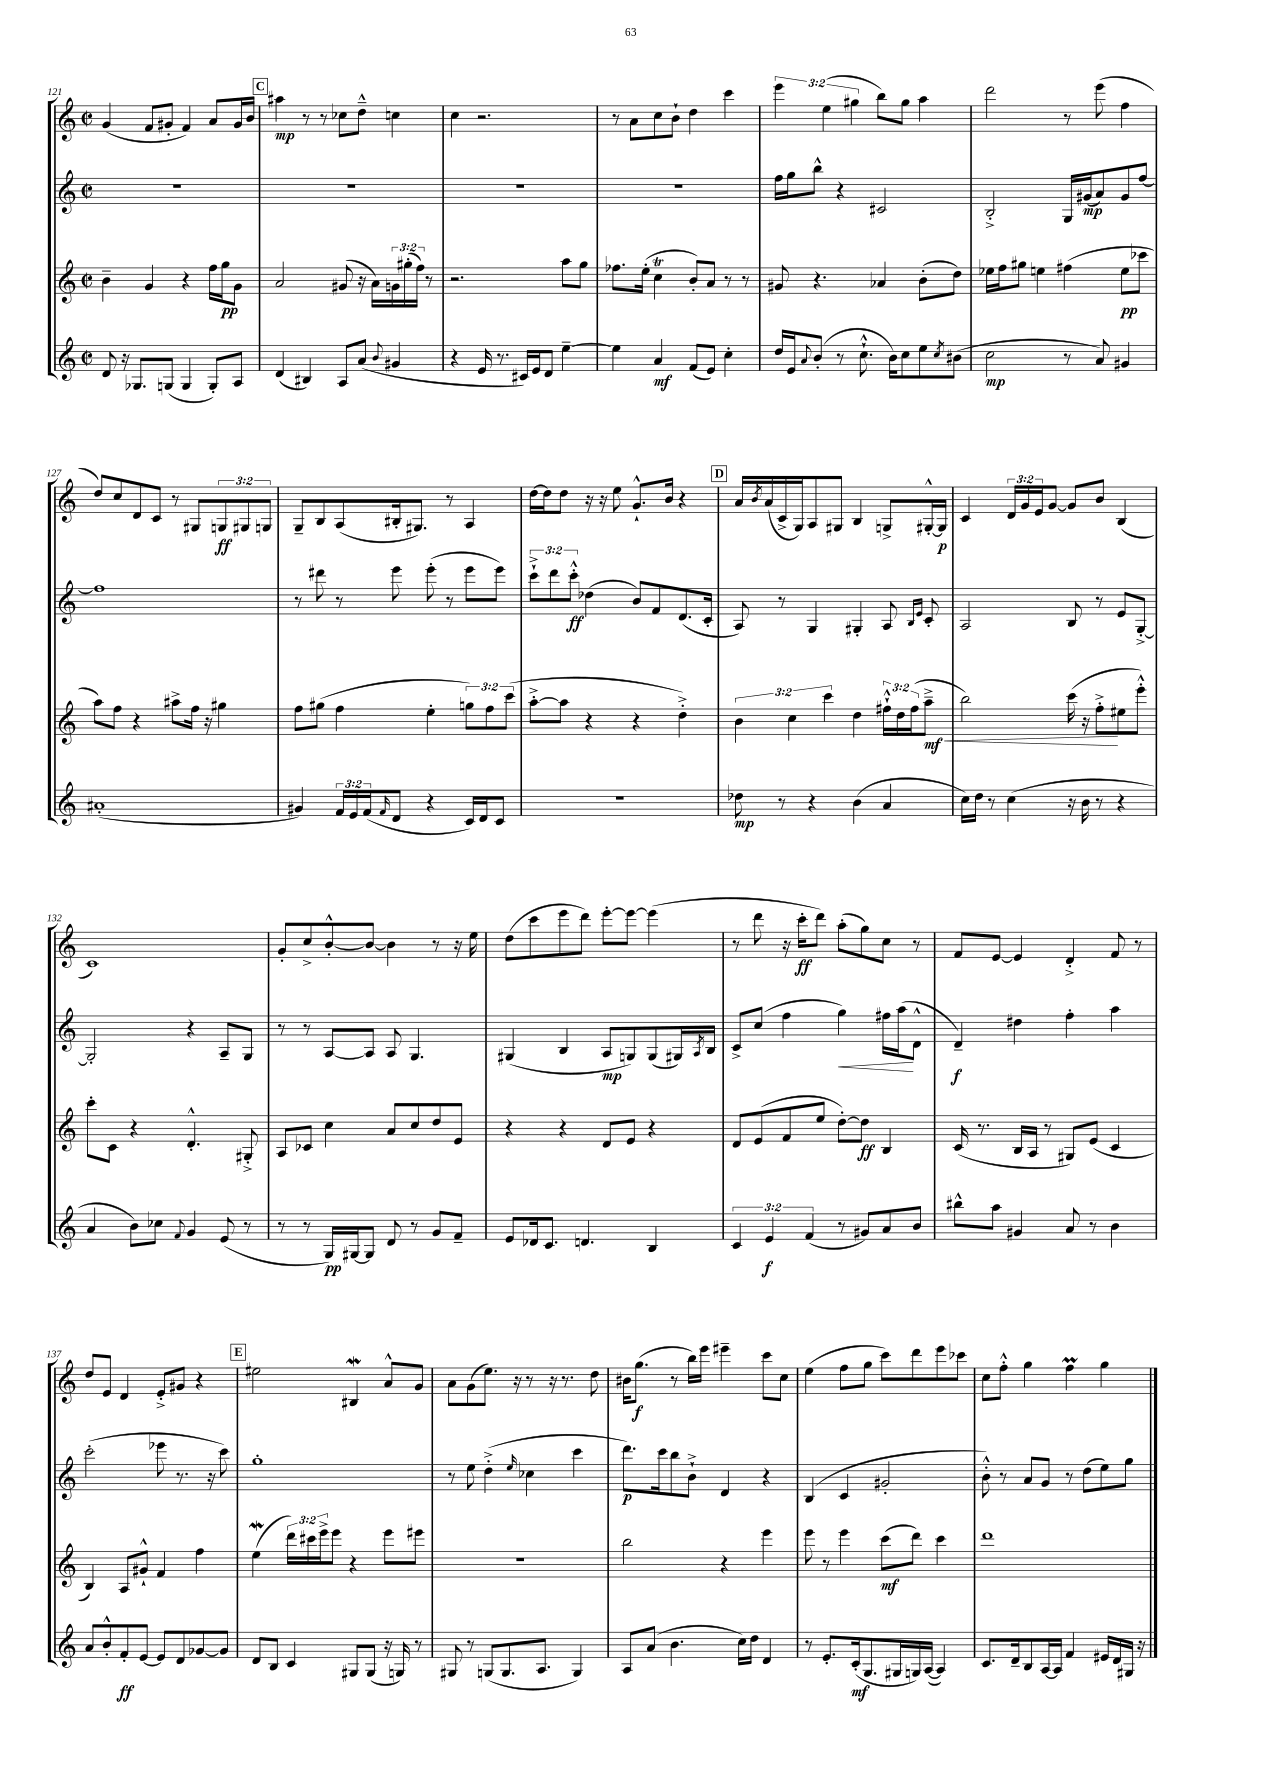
<<
\new StaffGroup <<
\new Staff = "s0" {
    \clef treble \key c \major \defaultTimeSignature \time 2/2 \override Staff.TupletNumber.text = #tuplet-number::calc-fraction-text
    g'4( f'8 gis'8-. f'4) a'8 gis'16 b'16 |
    \mark \markup { \box "C" } ais''4\mp r8 r8 ces''8 d''8---^ c''4 |
    c''4 r2. |
    r8 a'8 c''8 b'8-! d''4 c'''4 |
    \tuplet 3/2 { e'''4 e''4( gis''4 } b''8) gis''8 a''4 |
    d'''2 r8 e'''8( f''4 |
    d''8) c''8 d'8 c'8 r8 gis8 \tuplet 3/2 { g8\ff gis8 g8 } |
    g8-- b8 a8( bis16-. gis8.) r8 a4 |
    d''16~ d''16 d''8 r16 r16 e''8 g'8.-!-^ b'16 r4 |
    \mark \markup { \box "D" } a'16 \acciaccatura { b'8 } a'16( c'16-> g16) a8 gis8 b4 g8-> gis16~-.-^ gis16\p |
    c'4 \tuplet 3/2 { d'16 g'16 e'16 } g'8~ g'8 b'8 b4( |
    c'1) |
    g'8-. c''8-> b'8~-.-^ b'8~ b'4 r8 r16 e''16 |
    d''8( c'''8 e'''8 d'''8) e'''8~-. e'''8~ e'''4( |
    r8 d'''8 r16 c'''16-.\ff d'''8) a''8-.( g''8) c''8 r8 |
    f'8 e'8~ e'4 d'4-.-> f'8 r8 |
    d''8 e'8 d'4 e'8-.-> gis'8 r4 |
    \mark \markup { \box "E" } eis''2 bis4\mordent a'8-^ g'8 |
    a'8 g'8( e''8.) r16 r8 r16 r8. d''8 |
    bis'16 g''8.\f( r8 b''16) e'''16 eis'''4-- c'''8 c''8 |
    e''4( f''8 g''8 c'''8) d'''8 e'''8 ces'''8 |
    c''8 f''8-.-^ g''4 f''4\prall g''4 \bar "|." |
}
\new Staff = "s1" {
    \clef treble \key c \major \defaultTimeSignature \time 2/2 \override Staff.TupletNumber.text = #tuplet-number::calc-fraction-text
    R1 |
    \mark \markup { \box "C" } R1 |
    R1 |
    R1 |
    f''16 g''16 b''8-^ r4 cis'2 |
    b2-.-> g16 gis'16\mp( a'8) gis'8 f''8~ |
    f''1 |
    r8 dis'''8 r8 e'''8 e'''8-.( r8 e'''8 e'''8) |
    \tuplet 3/2 { c'''8-!-> d'''8 c'''8-.-^\ff } des''4( b'8) f'8 d'8.( c'16-. |
    \mark \markup { \box "D" } a8) r8 g4 gis4-. a8 \grace { b16 e'16 } c'8-. |
    a2 b8 r8 e'8 g8~-.-> |
    g2-. r4 a8-- g8 |
    r8 r8 a8~ a8 a8 g4. |
    gis4( b4 a8\mp g8) g8( gis16) \acciaccatura { a8 } b16 |
    c'8-> c''8( f''4 g''4\<) fis''16 a''16\!( d'8-^ |
    d'4--\f) dis''4 f''4-. a''4 |
    c'''2-.( ees'''8 r8. r16 c'''8) |
    \mark \markup { \box "E" } g''1-. |
    r8 e''8 d''4-.->( \grace { e''16 } ces''4 c'''4 |
    d'''8.\p) c'''16 b''8 b'8-!-> d'4 r4 |
    b4( c'4 gis'2-. |
    b'8-.-^) r8 a'8 g'8 r8 d''8( e''8) g''8 \bar "|." |
}
\new Staff = "s2" {
    \clef treble \key c \major \defaultTimeSignature \time 2/2 \override Staff.TupletNumber.text = #tuplet-number::calc-fraction-text
    b'4-- g'4 r4 f''16 g''16\pp g'8 |
    \mark \markup { \box "C" } a'2 gis'8( r16 a'16) \tuplet 3/2 { g'16 gis''16-.( f''16) } r8 |
    r2. a''8 g''8 |
    fes''8. e''16-.( c''4\trill b'8-.) a'8 r8 r8 |
    gis'8 r4. aes'4 b'8-.( d''8) |
    ees''16 f''16 gis''8 e''4 fis''4( e''8\pp ces'''8 |
    a''8) f''8 r4 ais''8-> f''16 r16 gis''4 |
    f''8 gis''8( f''4 e''4-. \tuplet 3/2 { g''8) f''8 c'''8( } |
    a''8~-.-> a''8 r4 r4 d''4-.->) |
    \mark \markup { \box "D" } \tuplet 3/2 { b'4 c''4 c'''4 } d''4 \tuplet 3/2 { fis''16-!-^ d''16 fis''16( } a''8--->\mf\< |
    b''2) c'''16( r16 f''8-.->\! eis''8 e'''8-.-^) |
    c'''8-. c'8 r4 d'4.-.-^ gis8-.-> |
    a8 ces'8 c''4 a'8 c''8 d''8 e'8 |
    r4 r4 d'8 e'8 r4 |
    d'8 e'8( f'8 e''8 d''8~-.) d''8\ff b4 |
    c'16( r8. b16 a16 r8 gis8) e'8( c'4 |
    b4) a8 gis'8-!-^ f'4 f''4 |
    \mark \markup { \box "E" } e''4\mordent( \tuplet 3/2 { d'''16) cis'''16 e'''16-> } e'''8 r4 e'''8 eis'''8 |
    R1 |
    b''2 r4 e'''4 |
    e'''8 r8 e'''4 c'''8\mf( d'''8) c'''4 |
    d'''1 \bar "|." |
}
\new Staff = "s3" {
    \clef treble \key c \major \defaultTimeSignature \time 2/2 \override Staff.TupletNumber.text = #tuplet-number::calc-fraction-text
    d'8 r16 ges8. g8( g4 g8-.) a8 |
    \mark \markup { \box "C" } d'4( bis4) a8 a'8( \appoggiatura { b'8 } gis'4 |
    r4 e'16 r8. cis'16) e'16 d'8 e''4~-- |
    e''4 a'4\mf f'8( e'8) c''4-. |
    d''16 e'16 \appoggiatura { a'8 } b'8-.( r8 c''8.-!-^ b'16) c''8 e''8 \acciaccatura { c''8 } bis'8( |
    c''2\mp r8 a'8) gis'4 |
    ais'1-.( |
    gis'4) \tuplet 3/2 { f'16 e'16 f'16( } \grace { f'16 } d'8 r4 c'16) d'16 c'8 |
    R1 |
    \mark \markup { \box "D" } des''8\mp r8 r4 b'4( a'4 |
    c''16) d''16 r8 c''4( r16 b'16 r8 r4 |
    a'4 b'8) ces''8 \appoggiatura { f'8 } g'4 e'8( r8 |
    r8 r8 g16\pp) gis16~ gis8 d'8 r8 g'8 f'8-- |
    e'8 des'16 c'8. d'4. b4 |
    \tuplet 3/2 { c'4 e'4\f f'4( } r8 gis'8) a'8 b'8 |
    bis''8-^ a''8 gis'4 a'8 r8 b'4 |
    a'8 b'8-.-^ f'8-.\ff e'8~ e'8 d'8 ges'8~ ges'8 |
    \mark \markup { \box "E" } d'8 b8 c'4 gis8 gis8( r16 g16) r8 |
    gis8 r8 g8( g8. a8. g4) |
    a8 a'8( b'4. c''16) d''16 d'4 |
    r8 e'8.-. c'16-.\mf( g8. gis16 g16) a16~( a4) |
    c'8. d'16-- b8 a16~ a16 f'4 eis'16 d'16 gis16 r16 \bar "|." |
}
>>
>>
\layout { \context { \Score currentBarNumber = #121 } }
